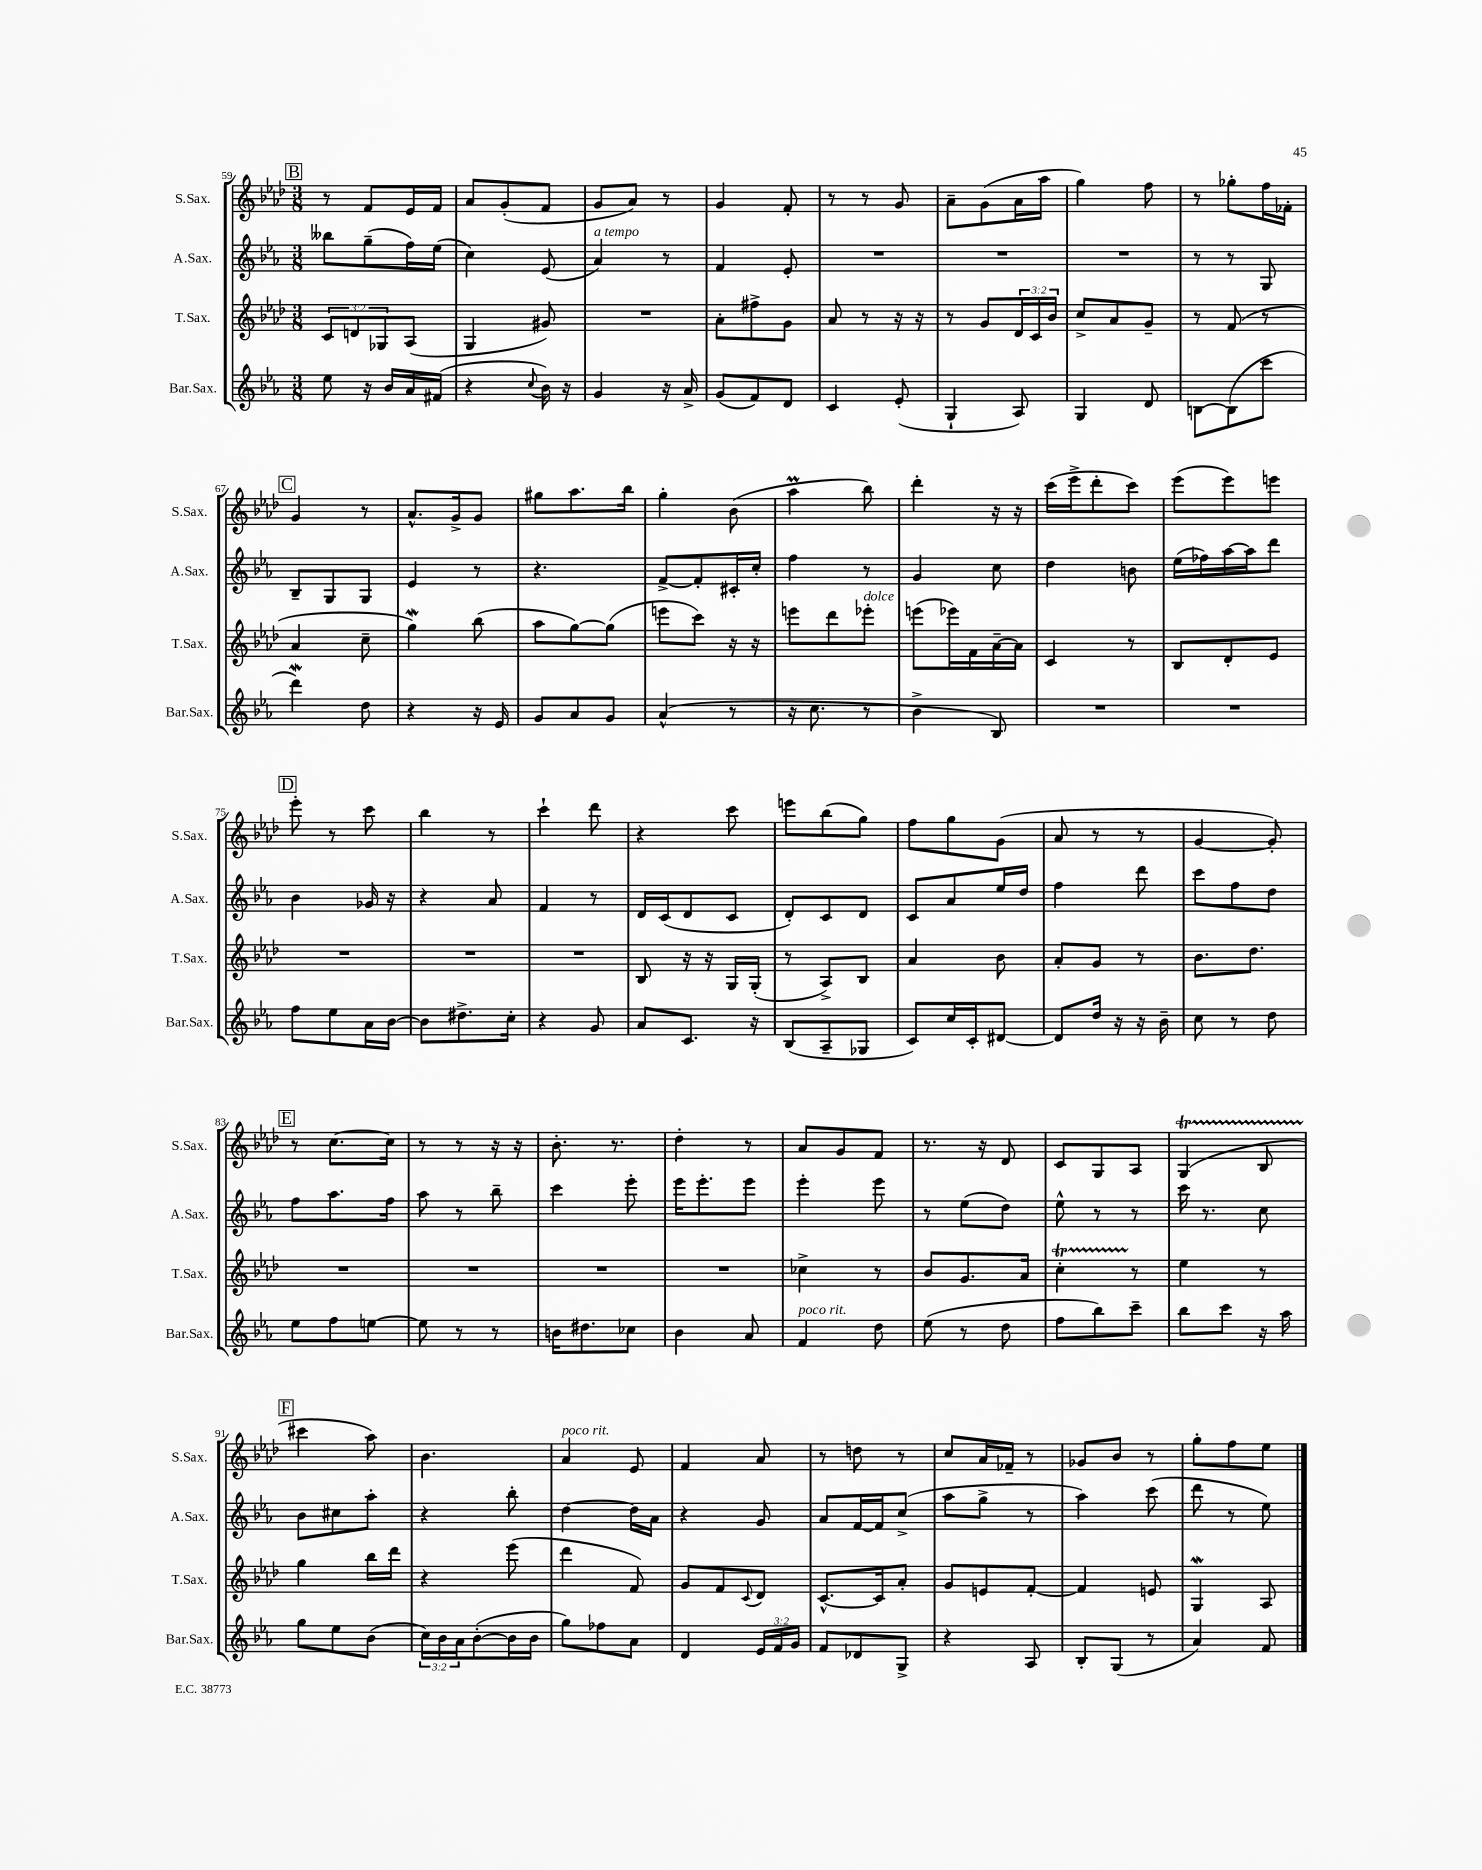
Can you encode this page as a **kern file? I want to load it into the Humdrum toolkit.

**kern	**kern	**kern	**kern
*part4	*part3	*part2	*part1
*staff4	*staff3	*staff2	*staff1
*I"Bar.Sax.	*I"T.Sax.	*I"A.Sax.	*I"S.Sax.
*I'Bar.Sax.	*I'T.Sax.	*I'A.Sax.	*I'S.Sax.
*clefG2	*clefG2	*clefG2	*clefG2
*k[b-e-a-]	*k[b-e-a-d-]	*k[b-e-a-]	*k[b-e-a-d-]
*M3/8	*M3/8	*M3/8	*M3/8
!!LO:REH:place=s1:t=B
=59	=59	=59	=59
8ee-\	12c/L	8bb--X\L	8r
.	12dn/	.	.
16r	.	(8gg~\	8f/L
.	12G-X/	.	.
16b-/LL	.	.	.
16a-/	(8A-/J	16ff\L)	16e-/L
(16f#X/JJ	.	(16ee-\JJ	16f/JJ
=60	=60	=60	=60
4r	4G/	4cc\)	8a-/L
.	.	.	(8g'/
8qqcc/	.	.	.
16b-\)	8g#X/)	(8e-/	8f/J
16r	.	.	.
=61	=61	=61	=61
!	!	!LO:TX:a:i:t=a tempo	!
4g/	4.r	4a-/)	8g/L
.	.	.	8a-/J)
16r	.	8r	8r
16a-^/	.	.	.
=62	=62	=62	=62
(8g/L	8a-'\L	4f/	4g/
8f/)	8ff#X^\	.	.
8d/J	8g\J	8e-'/	8f'/
=63	=63	=63	=63
4c/	8a-/	4.r	8r
.	8r	.	8r
(8e-'/	16r	.	8g/
.	16r	.	.
=64	=64	=64	=64
4G`/	8r	4.r	8a-~\L
.	8g/L	.	(8g\
8A-/)	24d-/L	.	16a-\L
.	24c/	.	.
.	.	.	16aa-\JJ
.	24b-/JJ	.	.
=65	=65	=65	=65
4G/	8cc^/L	4.r	4gg\)
.	8a-/	.	.
8d/	8g~/J	.	8ff\
=66	=66	=66	=66
[8Bn\L	8r	8r	8r
(8B\]	(8f/	8r	8gg-X'\L
8ccc\J	8r	8G/	16ff\L
.	.	.	16f-X'\JJ
!!LO:LB:g=z
!!LO:REH:place=s1:t=C
=67	=67	=67	=67
4dddW\)	4a-/	8B-~/L	4g/
.	.	8G/	.
8dd\	8cc~\	8G/J	8r
=68	=68	=68	=68
4r	4ggW\)	4e-/	8.a-^^/L
.	.	.	16g^/k
16r	(8bb-\	8r	8g/J
16e-/	.	.	.
=69	=69	=69	=69
8g/L	8aa-\L	4.r	8gg#X\L
8a-/	[8gg\)	.	8.aa-\
8g/J	(8gg\J]	.	.
.	.	.	16bb-\Jk
=70	=70	=70	=70
(4a-^^/	8eeen\L	[8f^/L	4gg'\
.	8ccc\J)	8f'/]	.
8r	16r	16c#X'/L	(8b-\
.	16r	16cc'/JJ	.
=71	=71	=71	=71
16r	8eeen\L	4ff\	4aa-M\
8.cc\	.	.	.
.	8ddd-\	.	.
!	!LO:TX:a:i:t=dolce	!	!
8r	8eee-X'\J	8r	8bb-\)
=72	=72	=72	=72
4b-^\	(8eeen\L	4g/	4ddd-'\
.	16eee-X\L)	.	.
.	16f\	.	.
8B-/)	[16a-~\	8cc\	16r
.	16a-\JJ]	.	16r
=73	=73	=73	=73
4.r	4c/	4dd\	(16ccc\LL
.	.	.	16eee-^\J
.	.	.	8ddd-'\
.	8r	8bn\	8ccc\J)
=74	=74	=74	=74
4.r	8B-/L	(16ee-\LL	(8eee-\L
.	.	16ff-X\)	.
.	8d-'/	[16aa-\	8eee-\)
.	.	16aa-\J]	.
.	8e-/J	8ddd\J	8eeen\J
!!LO:LB:g=z
!!LO:REH:place=s1:t=D
=75	=75	=75	=75
8ff\L	4.r	4b-\	8eee-'\
8ee-\	.	.	8r
16a-\L	.	16g-X/	8ccc\
[16b-\JJ	.	16r	.
=76	=76	=76	=76
8b-\L]	4.r	4r	4bb-\
8.dd#X^\	.	.	.
.	.	8a-/	8r
16cc'\Jk	.	.	.
=77	=77	=77	=77
4r	4.r	4f/	4ccc`\
8g/	.	8r	8ddd-\
=78	=78	=78	=78
8a-/L	8B-/	16d/LL	4r
.	.	(16c/J	.
8.c/J	16r	8d/	.
.	16r	.	.
.	16G/LL	8c/J	8ccc\
16r	(16G'/JJ	.	.
=79	=79	=79	=79
(8B-/L	8r	8d'/L)	8eeen\L
8A-~/	8A-^/L)	8c/	(8bb-\
8G-X/J	8B-/J	8d/J	8gg\J)
=80	=80	=80	=80
8c/L)	4a-/	8c/L	8ff\L
16cc/L	.	8a-/	8gg\
16c'/J	.	.	.
[8d#X/J	8b-\	16ee-/L	(8g\J
.	.	16dd/JJ	.
=81	=81	=81	=81
8d#/L]	8a-'/L	4ff\	8a-/
16dd/Jk	8g/J	.	8r
16r	.	.	.
16r	8r	8ddd\	8r
16b-~\	.	.	.
=82	=82	=82	=82
8cc\	8.b-\L	8ccc\L	[4g/
8r	.	8ff\	.
.	8.dd-\J	.	.
8dd\	.	8dd\J	8g'/])
!!LO:LB:g=z
!!LO:REH:place=s1:t=E
=83	=83	=83	=83
8ee-\L	4.r	8ff\L	8r
8ff\	.	8.aa-\	[8.cc\L
[8een\J	.	.	.
.	.	16ff\Jk	16cc\Jk]
=84	=84	=84	=84
8ee\]	4.r	8aa-\	8r
8r	.	8r	8r
8r	.	8bb-~\	16r
.	.	.	16r
=85	=85	=85	=85
16bn\KL	4.r	4ccc\	8.b-'\
8.dd#X\	.	.	.
.	.	.	8.r
8cc-X\J	.	8eee-'\	.
=86	=86	=86	=86
4b-\	4.r	16eee-\KL	4dd-'\
.	.	8.eee-'\	.
8a-/	.	8eee-\J	8r
=87	=87	=87	=87
!LO:TX:a:i:t=poco rit.	!	!	!
4f/	4cc-X^\	4eee-'\	8a-/L
.	.	.	8g/
8dd\	8r	8eee-\	8f/J
=88	=88	=88	=88
(8ee-\	8b-/L	8r	8.r
8r	8.g/	(8ee-\L	.
.	.	.	16r
8dd\	.	8dd\J)	8d-/
.	16a-/Jk	.	.
=89	=89	=89	=89
8ff\L	4cct'\	8ee-^^\	8c/L
8bb-\)	.	8r	8G/
8ccc~\J	8r	8r	8A-/J
=90	=90	=90	=90
8bb-\L	4ee-\	16ccc\	(4Gt/
.	.	8.r	.
8ccc\J	.	.	.
16r	8r	8cc\	8B-TTT/
16aa-\	.	.	.
!!LO:LB:g=z
!!LO:REH:place=s1:t=F
=91	=91	=91	=91
8gg\L	4gg\	8b-\L	4ccc#X\
8ee-\	.	8cc#X\	.
(8b-\J	16bb-\LL	8aa-'\J	8aa-\)
.	16ddd-\JJ	.	.
=92	=92	=92	=92
24cc\LL)	4r	4r	4.b-\
24b-\	.	.	.
24a-\J	.	.	.
([8b-'\	.	.	.
16b-\L]	(8eee-\	8bb-'\	.
16b-\JJ	.	.	.
=93	=93	=93	=93
!	!	!	!LO:TX:a:i:t=poco rit.
8gg\L)	4ddd-\	[4dd\	4a-/
8ff-X\	.	.	.
8a-\J	8f/)	16dd\LL]	8e-/
.	.	16a-\JJ	.
=94	=94	=94	=94
4d/	8g/L	4r	4f/
.	8f/	.	.
.	8qqc/	.	.
24e-/LL	8d-/J	8g/	8a-/
24f/	.	.	.
24g/JJ	.	.	.
=95	=95	=95	=95
8f/L	[8.c^^/L	8a-/L	8r
8d-X/	.	[16f/L	8ddn\
.	16c/k]	16f/J]	.
8G^/J	8a-'/J	(8cc^/J	8r
=96	=96	=96	=96
4r	8g/L	8aa-\L	8cc/L
.	8en/	8gg^\J	16a-/L
.	.	.	16f-X~/JJ
8A-/	[8f'/J	8r	8r
=97	=97	=97	=97
8B-'/L	4f/]	4aa-\)	8g-X/L
(8G/J	.	.	8b-/J
8r	8en/	(8ccc\	8r
=98	=98	=98	=98
4a-/)	4GW/	8ddd\	8gg'\L
.	.	8r	8ff\
8f/	8A-/	8ee-\)	8ee-\J
==	==	==	==
*-	*-	*-	*-
